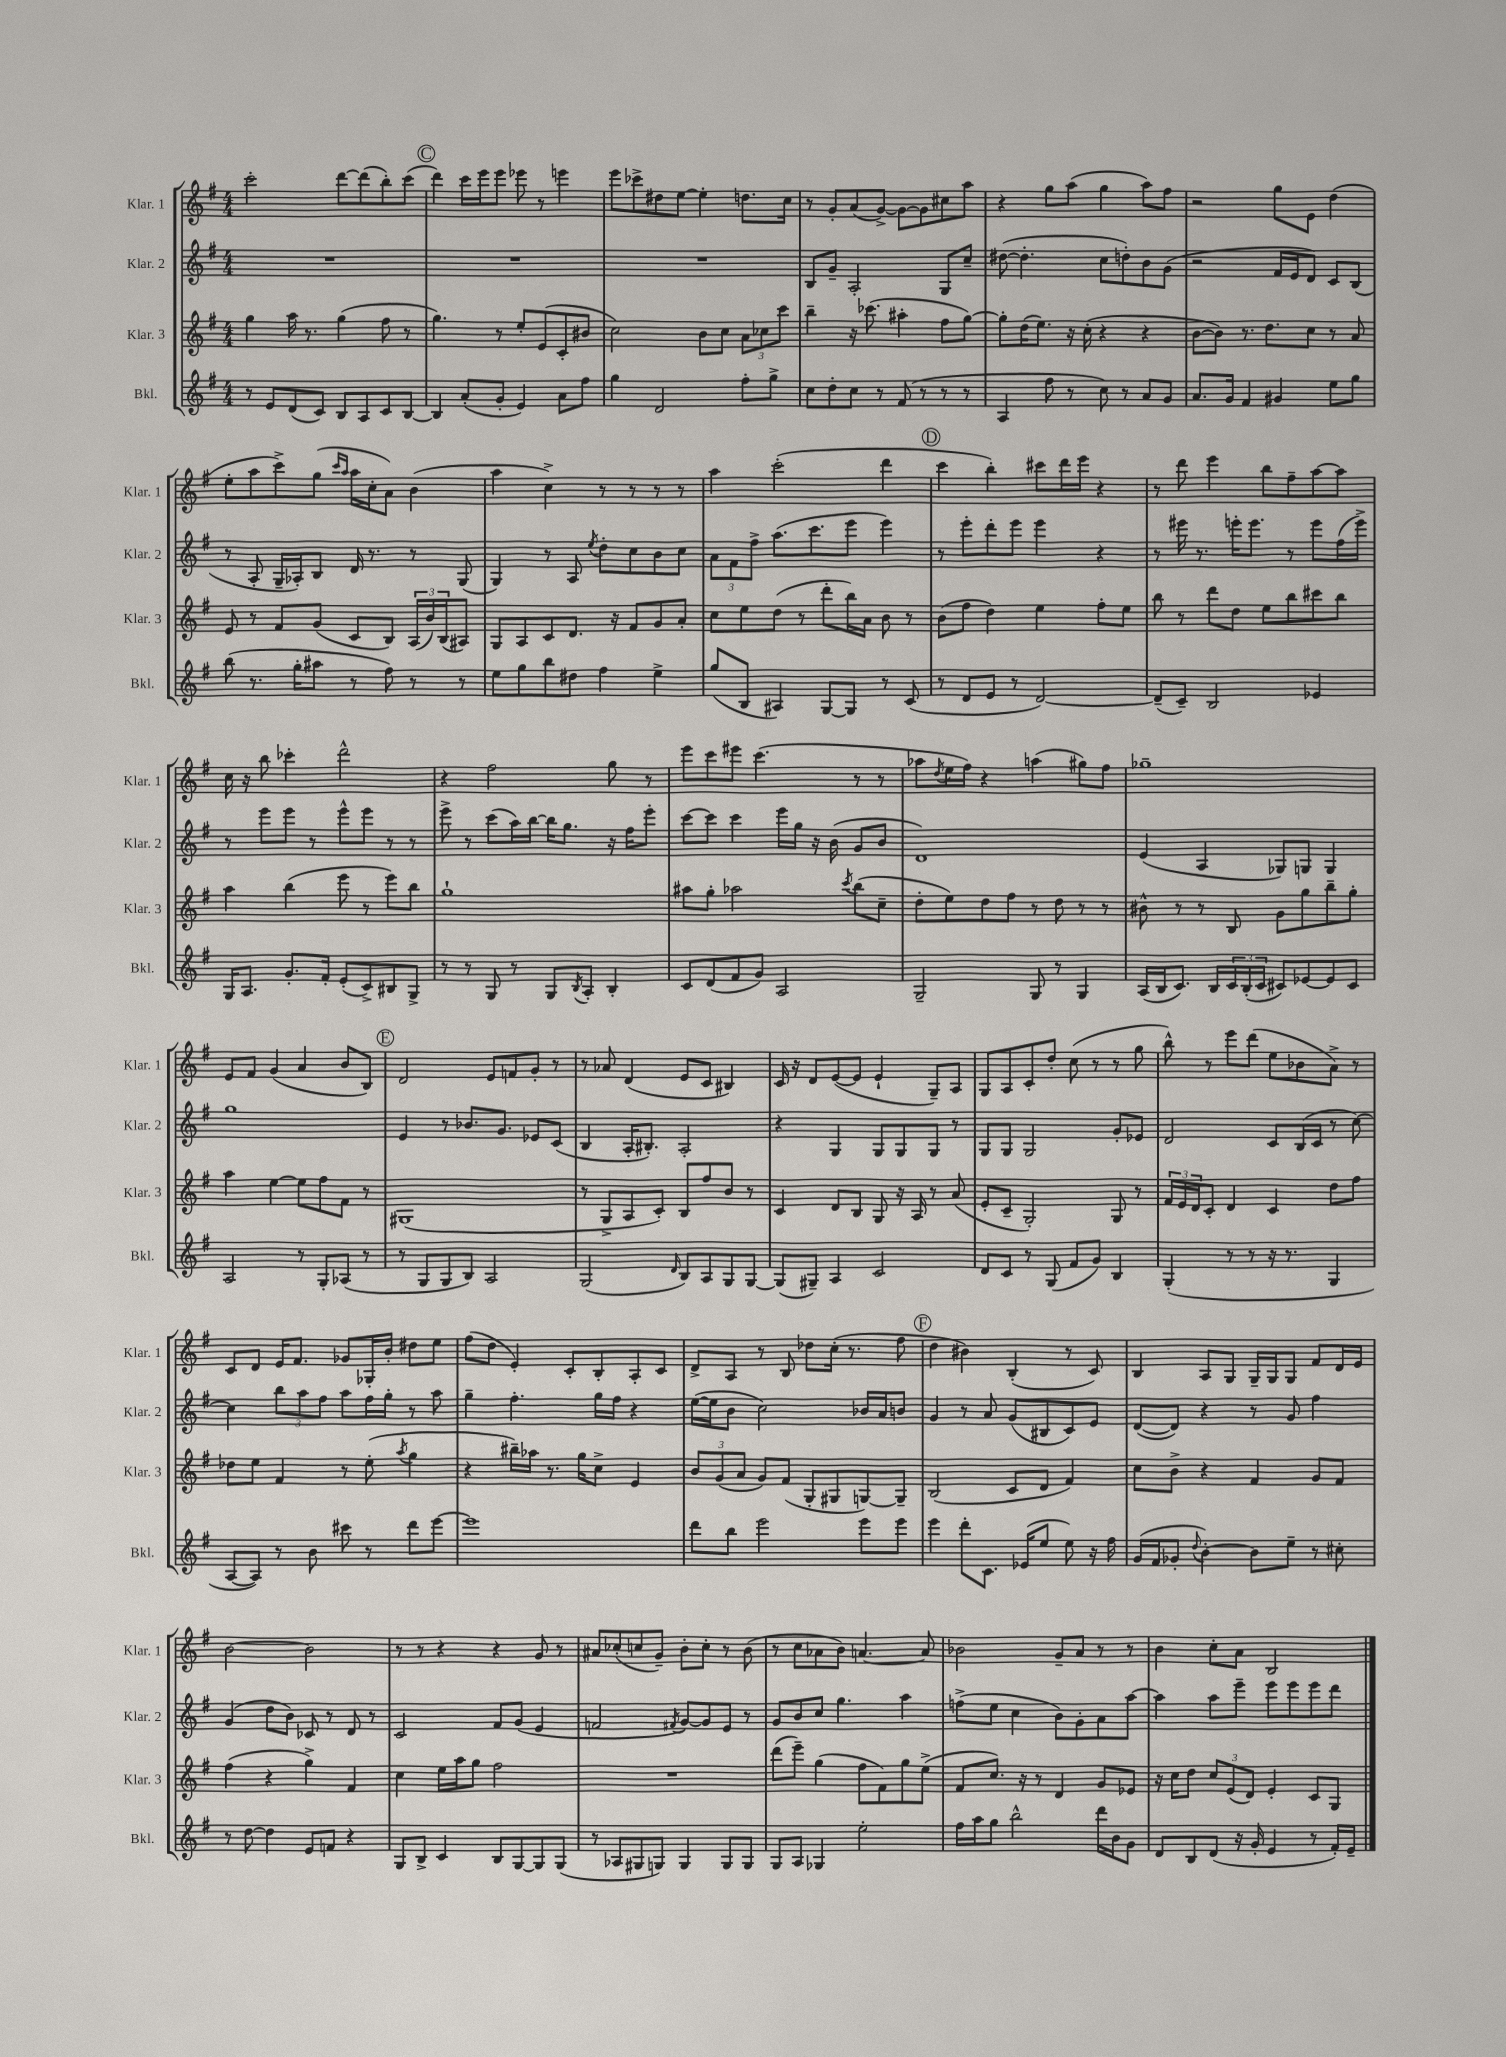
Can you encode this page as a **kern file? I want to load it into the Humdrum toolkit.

**kern	**kern	**kern	**kern
*part4	*part3	*part2	*part1
*staff4	*staff3	*staff2	*staff1
*I"Bkl.	*I"Klar. 3	*I"Klar. 2	*I"Klar. 1
*I'Bkl.	*I'Klar. 3	*I'Klar. 2	*I'Klar. 1
*clefG2	*clefG2	*clefG2	*clefG2
*k[f#]	*k[f#]	*k[f#]	*k[f#]
*M4/4	*M4/4	*M4/4	*M4/4
=16	=16	=16	=16
8r	4gg\	1r	2ccc'\
8e/L	.	.	.
(8d/	16aa\	.	.
.	8.r	.	.
8c/J)	.	.	.
8B/L	(4gg\	.	[8ddd\L
8A/	.	.	(8ddd\]
8c/	8ff#\	.	8bb'\)
[8B/J	8r	.	(8ccc\J
!!LO:REH:place=s1:t=C
=17	=17	=17	=17
4B/]	4.gg\)	1r	4ddd\)
(8a'/L	.	.	16ccc\LL
.	.	.	16eee\J
8g'/J	8r	.	8eee\J
4e/)	8ee'/L	.	8eee-X\
.	(8e/	.	8r
8a\L	8c'/	.	4eeen\
8ff#\J	8b#X/J	.	.
=18	=18	=18	=18
4gg\	2cc\)	1r	8eee\L
.	.	.	8ccc-X^\
2d/	.	.	8dd#X\
.	.	.	[8ee\J
.	8b\L	.	4ee'\]
.	8cc\J	.	.
8ff#'\L	12a\L	.	8.ddn\L
.	12cc-X\	.	.
8gg^\J	.	.	.
.	12ccc\J	.	.
.	.	.	16cc\Jk
=19	=19	=19	=19
8cc\L	4bb~\	8B/L	8r
8dd'\	.	8g~/J	8g'/L
8cc\J	16r	2A'/	(8a/
.	(8.ccc-X\	.	.
8r	.	.	[8g^/J)
(8f#/	4aa#X'\	.	8g\L_
8r	.	.	8g\]
8r	8ff#\L	8G/L	8cc#X\
8r	[8gg\J)	8cc~/J	8aa\J
=20	=20	=20	=20
4A/	8gg'\L]	([8dd#X\	4r
.	(16dd\K	4.dd#'\]	.
.	8.ee\J)	.	.
8ff#\	.	.	8gg\L
8r	16r	.	(8aa\J
.	(16cc'\	.	.
8cc\)	4r	8cc\L	4gg\
8r	.	8ddn'\)	.
8a/L	4r	8b\	8aa\L)
8g/J	.	(8g\J	8ff#\J
=21	=21	=21	=21
8.a/L	[8b\L	2r	2r
.	8b\J])	.	.
16g/Jk	.	.	.
4f#/	8.r	.	.
.	8.dd\L	.	.
4g#X/	.	16f#/LL	8gg\L
.	.	16e/J	.
.	8cc\J	8d/J)	8e\J
8ee\L	8r	8c/L	(4dd\
8gg\J	8a/	(8B/J	.
!!LO:LB:g=z
=22	=22	=22	=22
(8bb\	8e/	8r	8ee'\L
8.r	8r	8A'/	8aa\
.	8f#/L	16G~/LL	8ccc^\)
16gg'\KL	.	16A-X'/J)	.
8aa#X\J	(8g/J	8B/J	(8gg\J
.	.	.	16qqccc/LL
.	.	.	16qqaa/JJ
8r	8c/L	16d/	16aa\LL
.	.	8.r	16cc'\J
8ff#\)	8B/J)	.	8a\J)
8r	(24A/LL	8r	(4b\
.	24b/)	.	.
.	(24B/J	.	.
8r	8A#X/J)	(8G/	.
=23	=23	=23	=23
8ee\L	8G/L	4G/)	4aa\
8gg\	8A/	.	.
8bb\	8c/	8r	4cc^\)
8dd#X\J	8.d/J	8A/	.
.	.	8qee/	.
4ff#\	.	8dd'\L	8r
.	16r	.	.
.	8f#/L	8cc\	8r
4ee^\	8g/	8b\	8r
.	8a'/J	8cc\J	8r
=24	=24	=24	=24
(8gg/L	8cc\L	12a\L	4aa\
.	.	12f#\	.
8B/J	8ee\	.	.
.	.	12ff#^\J	.
4A#X/)	(8dd\J	(8.aa\L	(2ccc'\
.	8r	.	.
.	.	8.ccc\	.
[8G/L	8ddd'\L	.	.
8G/J]	16bb\L)	8eee\J	.
.	16a\JJ	.	.
8r	8b\	4eee\)	4ddd\
(8c/	8r	.	.
!!LO:REH:place=s1:t=D
=25	=25	=25	=25
8r	(8b\L	8r	4ccc\
8d/L	8ff#\J	8eee'\L	.
8e/J	4dd\)	8ddd'\	4bb'\)
8r	.	8eee\J	.
[2d/)	4ee\	4eee\	8ccc#X\L
.	.	.	16ddd\L
.	.	.	16eee\JJ
.	8ff#'\L	4r	4r
.	8ee\J	.	.
=26	=26	=26	=26
(8d~/L]	8bb\	8r	8r
8c~/J)	8r	16eee#X\	8ddd\
.	.	8.r	.
2B/	8ddd\L	.	4eee\
.	8dd\J	16eeen'\KL	.
.	.	8.eee\J	.
.	8ee\L	.	8bb\L
.	8bb\	8r	8ff#~\
4e-X/	8ccc#X\	8eee\L	[8aa\
.	8bb\J	(16ff#\L	8aa\J]
.	.	16eee^\JJ)	.
!!LO:LB:g=z
=27	=27	=27	=27
16G/KL	4aa\	8r	16cc\
8.A/J	.	.	16r
.	.	8eee\L	8bb\
8.g'/L	(4bb\	8eee\J	4ccc-X'\
.	.	8r	.
16f#'/Jk	.	.	.
(8e'/L	8eee\	8eee^^\L	2ddd^^\
8c^/)	8r	8eee\J	.
8B#X/	8eee\L)	8r	.
8G^/J	8bb\J	8r	.
=28	=28	=28	=28
8r	1gg`	8eee^\	4r
8r	.	8r	.
8G/	.	(8ccc\L	2ff#\
8r	.	16aa\L)	.
.	.	[16bb\JJ	.
8G/L	.	16bb\KL]	.
.	.	8.gg\J	.
8qB/	.	.	.
8A'/J	.	.	.
4B'/	.	16r	8gg\
.	.	16ff#\KL	.
.	.	8eee'\J	8r
=29	=29	=29	=29
8c/L	8aa#X\L	[8ccc\L	8eee\L
(8d/	8gg'\J	8ccc\J]	8ccc\
8f#/	2aa-X\	4ccc\	8eee#X\J
8g/J)	.	.	(4.ccc\
2A/	.	16eee\LL	.
.	.	16gg\JJ	.
.	.	16r	.
.	.	(16b\	.
.	8qccc/	.	.
.	(8bb\L	8g/L	8r
.	8cc~\J	8b/J	8r
=30	=30	=30	=30
2G~/	8dd'\L	1d)	8aa-X\L
.	.	.	8qdd/
.	8ee\)	.	16ee\L
.	.	.	16ff#\JJ)
.	8dd\	.	4r
.	8ff#\J	.	.
8G/	8r	.	(4aan\
8r	8dd\	.	.
4G/	8r	.	8gg#X\L)
.	8r	.	8ff#\J
=31	=31	=31	=31
(16A/LL	8b#X^^\	(4e/	1gg-X~
16B/J	.	.	.
8.c/J)	8r	.	.
.	8r	4A/	.
16B/LL	.	.	.
24c/	8B/	.	.
(24B'/	.	.	.
24c/JJ	.	.	.
8c#X/L)	8g\L	8G-X/L)	.
[8e-X/	8gg\	8Gn/J	.
8e-/]	8bb~\	4G/	.
8c#/J	8gg'\J	.	.
!!LO:LB:g=z
=32	=32	=32	=32
2A/	4aa\	1gg	8e/L
.	.	.	8f#/J
.	[4ee\	.	(4g/
8r	8ee\L]	.	4a/
8G'/L	8ff#\	.	.
(8A-X/J	8f#\J	.	8b/L
8r	8r	.	8B/J)
!!LO:REH:place=s1:t=E
=33	=33	=33	=33
8r	(1G#X	4e/	2d/
8G/L	.	.	.
8G/	.	8r	.
8B/J)	.	8.b-X/L	.
2A/	.	.	8e/L
.	.	8.g/J	.
.	.	.	8fn/
.	.	8e-X/L	8g'/J
.	.	(8c/J	8r
=34	=34	=34	=34
(2G/	8r	4B/	8r
.	8G^/L	.	8a-X/
.	8A/	16A'/KL	(4d/
.	.	8.B#X'/J)	.
.	8c'/J)	.	.
16qqd/	.	.	.
8B/L)	8B/L	2A'/	8e/L
8A/	8ff#/	.	8c/J
8G/	8b/J	.	4B#X/)
[8G/J	8r	.	.
=35	=35	=35	=35
(8G/L]	4c/	4r	16c/
.	.	.	16r
8G#X~/J)	.	.	8d/L
4A/	8d/L	4G/	([8e/
.	8B/J	.	8e/J]
2c/	8G/	8G/L	4e`/
.	16r	8G/	.
.	16A/	.	.
.	8r	8G/J	8G~/L)
.	(8a/	8r	8A/J
=36	=36	=36	=36
8d/L	8e'/L	8G/L	8G/L
8c/J	8c~/J	8G/J	8A/
8r	2G'/)	2G/	8c'/
(8G/	.	.	8dd'/J
8f#/L	.	.	(8cc\
8g/J)	.	.	8r
4B/	8G/	8g'/L	8r
.	8r	8e-X/J	8gg\
=37	=37	=37	=37
(4G'/	24f#/LL	2d/	8bb^^\)
.	24e/	.	.
.	24d/J	.	.
.	8c'/J	.	8r
8r	4d/	.	8eee\L
8r	.	.	(8ddd\J
16r	4c/	8c/L	8ee\L
8.r	.	.	.
.	.	(16B/L	8b-X\
.	.	16c/JJ	.
4G/	8dd\L	8r	8a^\J)
.	8ff#\J	[8cc\)	8r
!!LO:LB:g=z
=38	=38	=38	=38
[8A/L	8dd-X\L	4cc\]	8c/L
8A/J])	8ee\J	.	8d/J
8r	4f#/	12bb\L	16e/KL
.	.	.	8.f#/J
.	.	12aa\	.
8b\	.	.	.
.	.	12ff#\J	.
8ccc#X\	8r	8aa\L	8g-X/L
8r	(8ee'\	16ff#\L	16G-X'/L
.	.	16gg'\JJ	16b'/JJ
.	8qaa/	.	.
8ddd\L	4gg\	8r	8dd#X\L
[8eee\J	.	8aa\	8ee\J
=39	=39	=39	=39
1eee]	4r	4gg~\	(8ff#\L
.	.	.	8dd\J
.	16bb#X~\LL)	4.ff#'\	4e'/)
.	16aa-X\JJ	.	.
.	8.r	.	.
.	.	.	8c'/L
.	16gg\KL	.	.
.	8cc^\J	16gg\LL	8B'/
.	.	16ff#\JJ	.
.	4e/	4r	8A'/
.	.	.	8c/J
=40	=40	=40	=40
8ddd\L	12b/L	([16ee\LL	8d^/L
.	.	16ee\J]	.
.	(12g/	.	.
8bb\J	.	8b\J	8A/J
.	12a/J	.	.
2eee\	8g/L)	2cc\)	8r
.	(8f#/J	.	8B/
.	8G'/L	.	8dd-X\L
.	8G#X/	.	(16cc'\Jk
.	.	.	8.r
8eee\L	[8Gn/)	16b-X/LL	.
.	.	16a/J	.
8eee\J	8G~/J]	8bn/J	8ff#\
!!LO:REH:place=s1:t=F
=41	=41	=41	=41
4eee\	(2B/	4g/	4dd\
8ddd'\L	.	8r	4b#X\)
8.c\J	.	8a/	.
.	8c/L	(8g/L	(4B'/
(16e-X/KL	.	.	.
8ee/J	8d/J	8B#X/	.
8ee\)	4f#/)	8c/)	8r
16r	.	8e/J	8c/)
16ff#\	.	.	.
=42	=42	=42	=42
(16g/LL	8cc\L	([8d/L	4B/
16f#/J	.	.	.
8g-X'/J	8b^\J	8d/J])	.
8qqdd/	.	.	.
[4b'\)	4r	4r	8A/L
.	.	.	8G/J
8b\L]	4f#/	8r	16G~/LL
.	.	.	16G/J
8ee~\J	.	8g/	8G/J
8r	8g/L	4ff#\	8f#/L
8cc#X'\	8f#/J	.	16d/L
.	.	.	16e/JJ
!!LO:LB:g=z
=43	=43	=43	=43
8r	(4ff#\	(4g/	[2b\
[8dd\	.	.	.
4dd\]	4r	8dd\L	.
.	.	8b\J)	.
8e/L	4gg^\)	8c-X/	2b\]
8fn/J	.	8r	.
4r	4f#/	8d/	.
.	.	8r	.
=44	=44	=44	=44
8G/L	4cc\	2c/	8r
8B^/J	.	.	8r
4c/	16ee\LL	.	4r
.	16aa\J	.	.
.	8gg\J	.	.
8B/L	2ff#\	8f#/L	4r
[8G/	.	(8g/J	.
8G/]	.	4e/	8g/
(8G/J	.	.	8r
=45	=45	=45	=45
8r	1r	2fn/	8a#X/L
8A-X/L	.	.	(8cc-X'/
8G#X/	.	.	8ccn/
8Gn/J)	.	.	8g~/J)
.	.	8qf#X/	.
4G/	.	[8g/L)	8b'\L
.	.	8g/]	8cc'\J
8G/L	.	8e/J	8r
8G/J	.	8r	(8b\
=46	=46	=46	=46
8G/L	(8ddd\L	8g/L	8r
8A/J	8eee~\J)	8b/	8cc\L
4G-X/	(4gg\	8cc/J	8a-X\
.	.	4.gg\	8b\J)
2ee'\	8ff#\L	.	[4.an/
.	8f#\)	.	.
.	8gg\	4aa\	.
.	(8ee^\J	.	8a/]
=47	=47	=47	=47
16ff#\LL	8f#/L	(8ffn^\L	2b-X\
16aa\J	.	.	.
8gg\J	8.cc/J)	8ee\J	.
2bb^^\	.	4cc\	.
.	16r	.	.
.	8r	.	.
.	4d/	8b\L)	8g~/L
.	.	8g'\	8a/J
16ddd\LL	8g/L	8a\	8r
16b\J	.	.	.
8g\J	8e-X/J	[8aa\J	8r
=48	=48	=48	=48
8d/L	16r	4aa\]	4b\
.	16cc\KL	.	.
8B/	8dd\J	.	.
(8d/J	12cc/L	8aa\L	8cc'\L
.	(12e/	.	.
16r	.	8eee~\J	8a\J
.	12d/J)	.	.
16g'/	.	.	.
4e/	4e'/	8eee\L	2B/
.	.	8eee\	.
8r	8c/L	8eee\	.
16f#'/LL)	8G/J	8ddd\J	.
16e~/JJ	.	.	.
==	==	==	==
*-	*-	*-	*-
